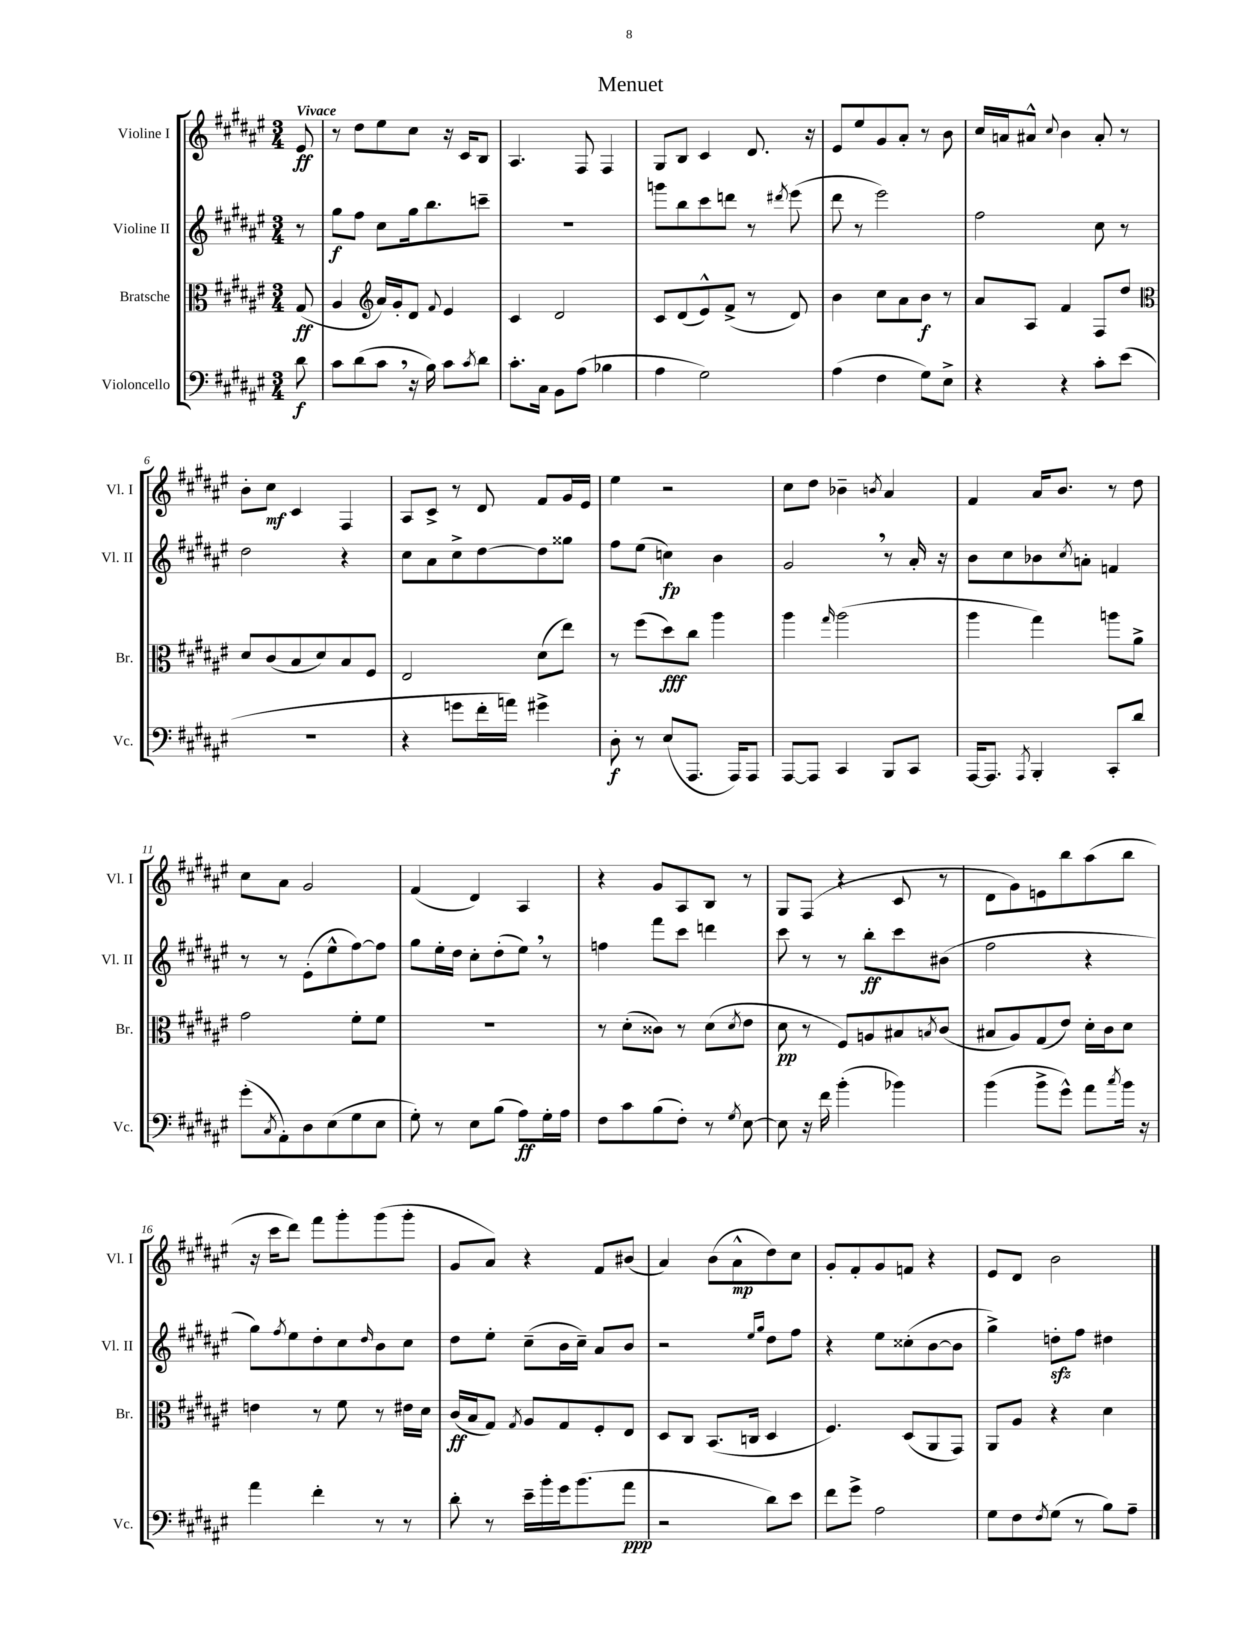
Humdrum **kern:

**kern	**dynam	**kern	**dynam	**kern	**dynam	**kern	**dynam
*part4	*part4	*part3	*part3	*part2	*part2	*part1	*part1
*staff4	*staff4	*staff3	*staff3	*staff2	*staff2	*staff1	*staff1
*I"Violoncello	*	*I"Bratsche	*	*I"Violine II	*	*I"Violine I	*
*I'Vc.	*	*I'Br.	*	*I'Vl. II	*	*I'Vl. I	*
*clefF4	*	*clefC3	*	*clefG2	*	*clefG2	*
*k[f#c#g#d#a#e#]	*	*k[f#c#g#d#a#e#]	*	*k[f#c#g#d#a#e#]	*	*k[f#c#g#d#a#e#]	*
*M3/4	*	*M3/4	*	*M3/4	*	*M3/4	*
=	=	=	=	=	=	=	=
!	!	!	!	!	!	!LO:TX:a:B:t=Vivace	!
8d#\	f	(8G#/	ff	8r	.	8e#/	ff
=1	=1	=1	=1	=1	=1	=1	=1
8c#\L	.	4A#/	.	8gg#\L	f	8r	.
(8d#\	.	.	.	8ff#\J	.	8dd#\L	.
*	*	*clefG2	*	*	*	*	*
8c#,\J	.	16a#/LL)	.	8cc#\L	.	8ee#\	.
.	.	16g#'/J	.	.	.	.	.
16r	.	8d#/J	.	16gg#\k	.	8cc#\J	.
16B\)	.	.	.	8.bb\	.	.	.
.	.	8qqf#/	.	.	.	.	.
8c#\L	.	4e#/	.	.	.	16r	.
.	.	.	.	.	.	16c#/KL	.
8qc#/	.	.	.	.	.	.	.
8d#\J	.	.	.	8cccn~\J	.	8B/J	.
=2	=2	=2	=2	=2	=2	=2	=2
8.c#'\L	.	4c#/	.	2.r	.	4.A#/	.
16C#\Jk	.	.	.	.	.	.	.
8BB\L	.	2d#/	.	.	.	.	.
(8A#\J	.	.	.	.	.	8F#/	.
4B-X\	.	.	.	.	.	4F#/	.
=3	=3	=3	=3	=3	=3	=3	=3
4A#\	.	8c#/L	.	8gggn\L	.	8G#/L	.
.	.	(8d#/	.	8bb\	.	8B/J	.
2G#\)	.	8e#^^/)	.	8ccc#\	.	4c#/	.
.	.	(8f#^/J	.	8dddn\J	.	.	.
.	.	8r	.	8r	.	8.d#/	.
.	.	.	.	8qddd#X/	.	.	.
.	.	8d#/)	.	(8eee#\	.	.	.
.	.	.	.	.	.	16r	.
=4	=4	=4	=4	=4	=4	=4	=4
(4A#\	.	4b\	.	8ddd#\	.	8e#/L	.
.	.	.	.	8r	.	8ee#/	.
4F#\	.	8cc#\L	.	2eee#\)	.	8g#/	.
.	.	8a#\	.	.	.	8a#'/J	.
8G#\L)	.	8b\J	f	.	.	8r	.
8E#^\J	.	8r	.	.	.	8b\	.
=5	=5	=5	=5	=5	=5	=5	=5
4r	.	8a#/L	.	2ff#\	.	16cc#/LL	.
.	.	.	.	.	.	16an/J	.
.	.	8A#/J	.	.	.	8a#X^^/J	.
.	.	.	.	.	.	8qqcc#/	.
4r	.	4f#/	.	.	.	4b\	.
8c#'\L	.	8F#/L	.	8cc#\	.	8a#'/	.
(8e#\J	.	8dd#/J	.	8r	.	8r	.
!!LO:LB:g=z
=6	=6	=6	=6	=6	=6	=6	=6
*	*	*clefC3	*	*	*	*	*
2.r	.	8d#/L	.	2dd#\	.	8b'\L	.
.	.	(8c#/	.	.	.	8cc#\J	mf
.	.	8B/	.	.	.	4c#/	.
.	.	8d#/)	.	.	.	.	.
.	.	8B/	.	4r	.	4F#/	.
.	.	8F#/J	.	.	.	.	.
=7	=7	=7	=7	=7	=7	=7	=7
4r	.	2E#/	.	8cc#\L	.	8A#/L	.
.	.	.	.	8a#\	.	8c#^/J	.
8gn\L	.	.	.	8cc#^\	.	8r	.
16f#'\L	.	.	.	[8dd#\	.	8d#/	.
16an\JJ)	.	.	.	.	.	.	.
4g#X^\	.	(8d#\L	.	8dd#\]	.	8f#/L	.
.	.	8ee#\J)	.	8gg##X\J	.	16g#/L	.
.	.	.	.	.	.	16e#/JJ	.
=8	=8	=8	=8	=8	=8	=8	=8
8D#'\	f	8r	.	8ff#\L	.	4ee#\	.
8r	.	(8ff#\L	.	(8ee#\J	.	.	.
(8E#/L	.	8dd#\)	fff	4ccn\)	fp	2r	.
8.AAA#/J	.	8cc#\J	.	.	.	.	.
.	.	4aa#\	.	4b\	.	.	.
16AAA#/KL)	.	.	.	.	.	.	.
8AAA#/J	.	.	.	.	.	.	.
=9	=9	=9	=9	=9	=9	=9	=9
[8AAA#/L	.	4aa#\	.	2g#,/	.	8cc#\L	.
8AAA#/J]	.	.	.	.	.	8dd#\J	.
.	.	16qqgg#/	.	.	.	.	.
4CC#/	.	(2aa#\	.	.	.	4b-X~\	.
.	.	.	.	.	.	8qbn/	.
8BBB/L	.	.	.	8r	.	4a#/	.
8CC#/J	.	.	.	16a#'/	.	.	.
.	.	.	.	16r	.	.	.
=10	=10	=10	=10	=10	=10	=10	=10
[16AAA#/KL	.	4aa#\	.	8b\L	.	4f#/	.
8.AAA#/J]	.	.	.	.	.	.	.
.	.	.	.	8cc#\	.	.	.
8qAAA#/	.	.	.	.	.	.	.
4BBB'/	.	4gg#\)	.	8b-X\	.	16a#/KL	.
.	.	.	.	.	.	8.b/J	.
.	.	.	.	8qcc#/	.	.	.
.	.	.	.	8an'\J	.	.	.
8CC#'/L	.	8aan\L	.	4fn/	.	8r	.
8d#/J	.	8a#^\J	.	.	.	8dd#\	.
!!LO:LB:g=z
=11	=11	=11	=11	=11	=11	=11	=11
(8g#'\L	.	2g#\	.	8r	.	8cc#\L	.
8qC#/	.	.	.	.	.	.	.
8AA#'\)	.	.	.	8r	.	8a#\J	.
8D#\	.	.	.	(8e#'\L	.	2g#/	.
(8E#\	.	.	.	8ee#^^\	.	.	.
8G#\	.	8f#'\L	.	[8ff#\)	.	.	.
8E#\J	.	8f#\J	.	8ff#\J]	.	.	.
=12	=12	=12	=12	=12	=12	=12	=12
8G#'\)	.	2.r	.	8gg#\L	.	(4f#/	.
8r	.	.	.	16ee#'\L	.	.	.
.	.	.	.	16dd#\JJ	.	.	.
8E#\L	.	.	.	8cc#'\L	.	4d#/)	.
(8B\J	.	.	.	(8dd#'\	.	.	.
8A#\L)	ff	.	.	8ee#,\J)	.	4A#/	.
16G#'\L	.	.	.	8r	.	.	.
16A#\JJ	.	.	.	.	.	.	.
=13	=13	=13	=13	=13	=13	=13	=13
8F#\L	.	8r	.	4ffn\	.	4r	.
8c#\	.	(8d#'\L	.	.	.	.	.
(8B\	.	8c##X\J)	.	8fff#\L	.	8g#/L	.
8F#'\J)	.	8r	.	8ccc#\J	.	8A#/	.
8r	.	(8d#\L	.	4dddn\	.	8B/J	.
8qG#/	.	8qd#/	.	.	.	.	.
[8E#\	.	8e#\J	.	.	.	8r	.
=14	=14	=14	=14	=14	=14	=14	=14
8E#\]	.	8d#\	pp	8ccc#\	.	8G#/L	.
16r	.	8r	.	8r	.	(8F#/J	.
16f#\	.	.	.	.	.	.	.
(4b'\	.	8F#/L)	.	8r	.	4r	.
.	.	8An/	.	8bb'\L	ff	.	.
4b-X\)	.	8B#X/	.	8ccc#\	.	8c#/	.
.	.	8qBn/	.	.	.	.	.
.	.	(8c#/J	.	(8b#X\J	.	8r	.
=15	=15	=15	=15	=15	=15	=15	=15
(4b\	.	8B#X/L	.	2ff#\	.	8d#\L	.
.	.	8A#/)	.	.	.	8g#\)	.
8b^\L	.	(8G#/	.	.	.	8en\	.
8g#^^\J)	.	8e#/J)	.	.	.	8bb\	.
8a#\L	.	16d#'\LL	.	4r	.	(8aa#\	.
.	.	16c#\J	.	.	.	.	.
8qcc#/	.	.	.	.	.	.	.
16b\Jk	.	8d#\J	.	.	.	8bb\J	.
16r	.	.	.	.	.	.	.
!!LO:LB:g=z
=16	=16	=16	=16	=16	=16	=16	=16
4a#\	.	4en\	.	8gg#\L)	.	16r	.
.	.	.	.	.	.	16ccc#\KL	.
.	.	.	.	8qff#/	.	.	.
.	.	.	.	8ee#\	.	8ddd#\J)	.
4f#'\	.	8r	.	8dd#'\	.	8fff#\L	.
.	.	8f#\	.	8cc#\	.	8ggg#'\	.
.	.	.	.	16qqdd#/	.	.	.
8r	.	8r	.	8b\	.	(8ggg#\	.
8r	.	16e#X\LL	.	8cc#\J	.	8ggg#'\J	.
.	.	16d#\JJ	.	.	.	.	.
=17	=17	=17	=17	=17	=17	=17	=17
8d#'\	.	(16c#/LL	ff	8dd#\L	.	8g#/L	.
.	.	16B/J	.	.	.	.	.
8r	.	8G#/J)	.	8ee#'\J	.	8a#/J)	.
.	.	8qG#/	.	.	.	.	.
16e#~\LL	.	8A#/L	.	(8cc#~\L	.	4r	.
16b'\	.	.	.	.	.	.	.
16g#\J	.	8G#/	.	16b\L	.	.	.
(8.b\	.	.	.	16cc#~\JJ)	.	.	.
.	.	8F#'/	.	8a#/L	.	8f#/L	.
8a#\J	ppp	8E#/J	.	8b/J	.	(8b#X/J	.
=18	=18	=18	=18	=18	=18	=18	=18
2r	.	8D#/L	.	2r	.	4a#/)	.
.	.	8C#/J	.	.	.	.	.
.	.	(8.BB/L	.	.	.	(8b\L	.
.	.	.	.	.	.	8a#^^\	mp
.	.	16Cn/Jk	.	.	.	.	.
.	.	.	.	16qqee#/LL	.	.	.
.	.	.	.	16qqgg#/JJ	.	.	.
8d#\L)	.	4D#/	.	8dd#\L	.	8dd#\)	.
8e#\J	.	.	.	8ff#\J	.	8cc#\J	.
=19	=19	=19	=19	=19	=19	=19	=19
8f#\L	.	4.F#/)	.	4r	.	8g#'/L	.
8g#^\J	.	.	.	.	.	8f#'/	.
2A#\	.	.	.	8ee#\L	.	8g#/	.
.	.	(8D#/L	.	(8cc##X'\	.	8fn/J	.
.	.	8AA#/	.	[8b\	.	4r	.
.	.	8GG#/J)	.	8b\J]	.	.	.
=20	=20	=20	=20	=20	=20	=20	=20
8G#\L	.	8AA#/L	.	4gg#^\)	.	8e#/L	.
8F#\	.	8A#/J	.	.	.	8d#/J	.
8qF#/	.	.	.	.	.	.	.
(8G#\J	.	4r	.	8ddnzz'\L	.	2b\	.
8r	.	.	.	8ff#\J	.	.	.
8B\L)	.	4d#\	.	4dd#X\	.	.	.
8A#~\J	.	.	.	.	.	.	.
==	==	==	==	==	==	==	==
*-	*-	*-	*-	*-	*-	*-	*-
